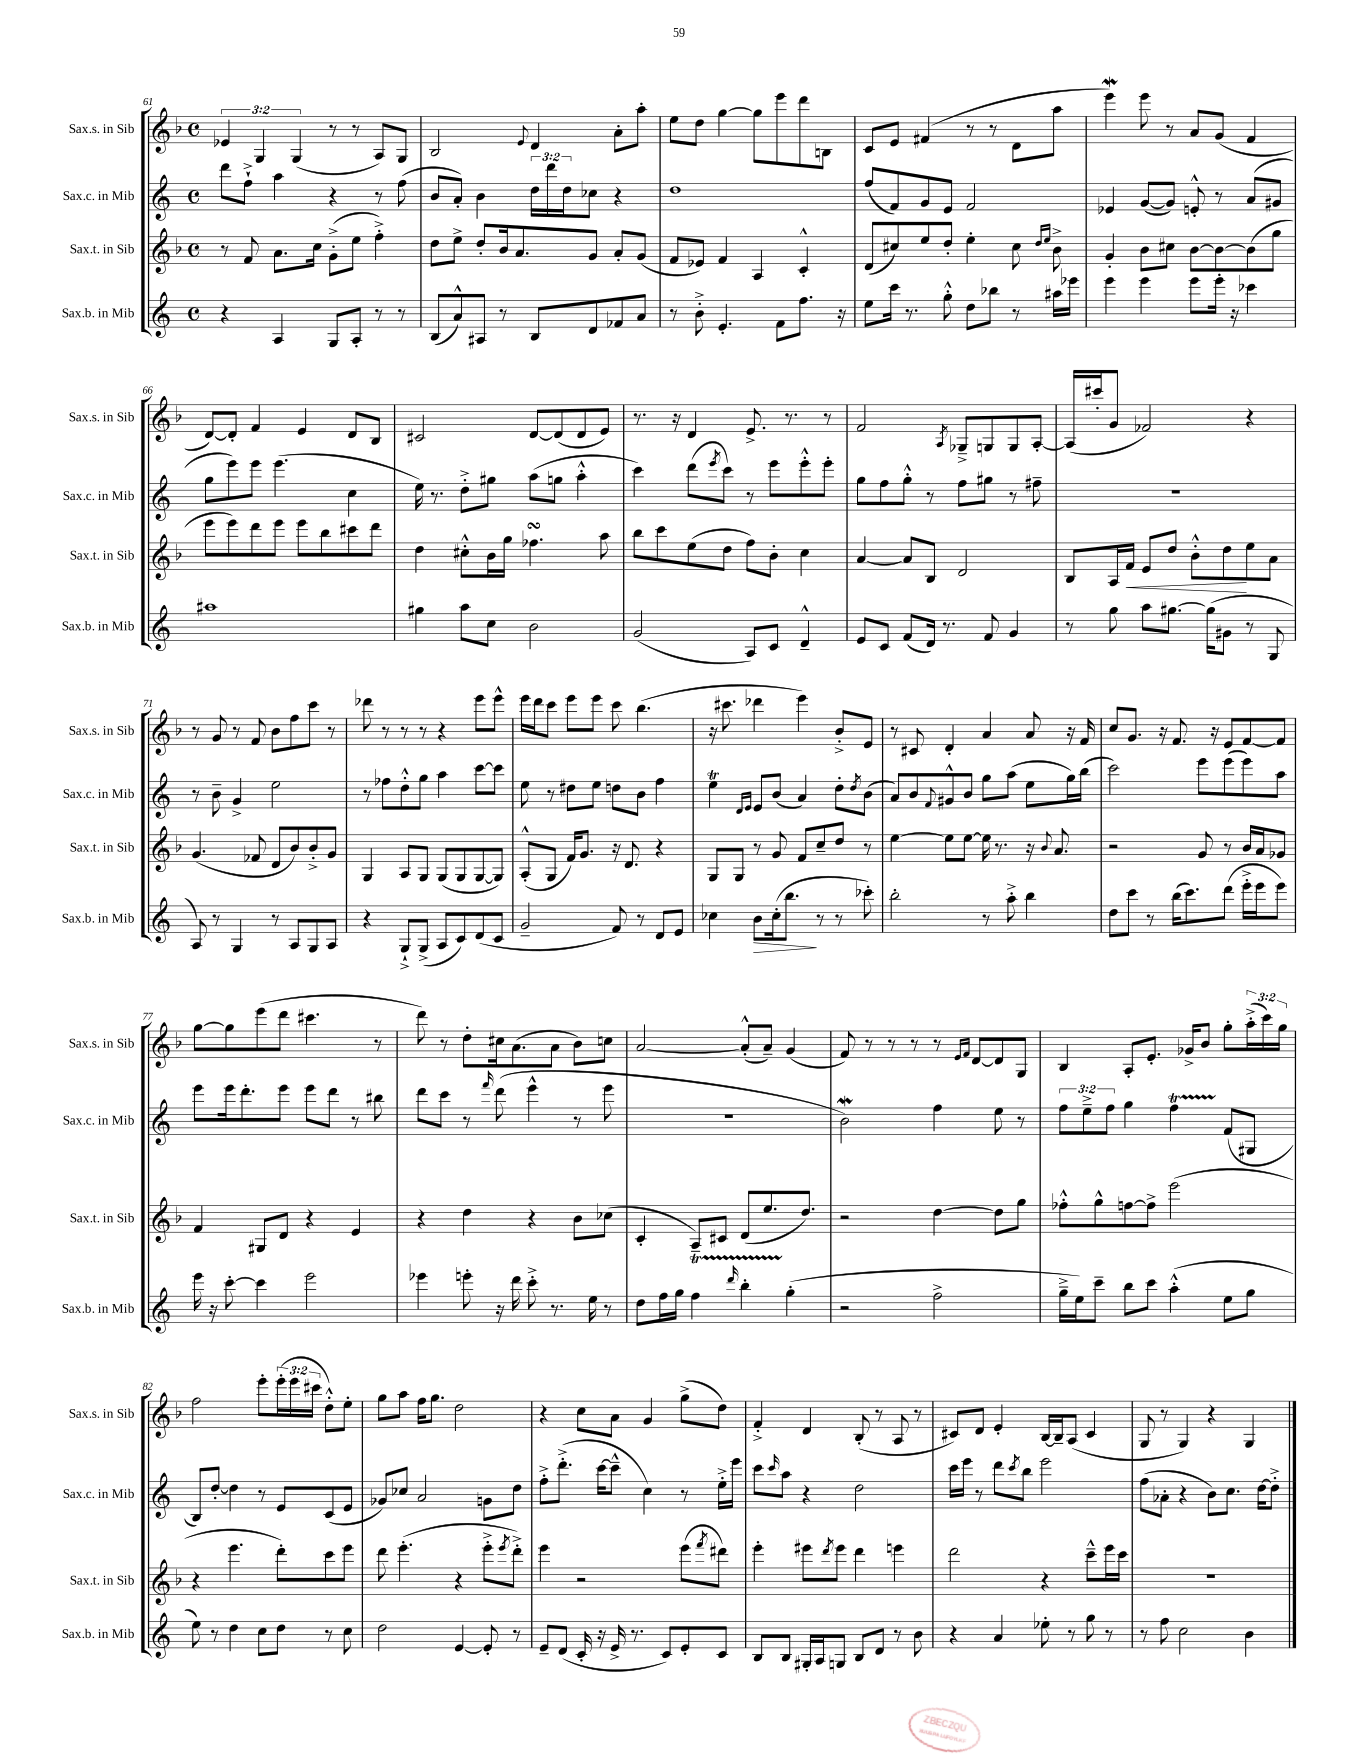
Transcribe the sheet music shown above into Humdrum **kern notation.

**kern	**kern	**kern	**kern
*staff4	*staff3	*staff2	*staff1
*clefG2	*clefG2	*clefG2	*clefG2
*k[]	*k[b-]	*k[]	*k[b-]
*M4/4	*M4/4	*M4/4	*M4/4
*met(c)	*met(c)	*met(c)	*met(c)
4r	8r	8ddd\L	6e-/
.	8f/	8ff`^\J	.
.	.	.	6G/
4A/	8.a\L	4aa\	.
.	.	.	(6G/
.	16cc\Jk	.	.
8G/L	(8g'^\L	4r	8r
8A'/J	8ee\J	.	8r
8r	4ff'^\)	8r	8A/L)
8r	.	(8ff\	8G/J
=	=	=	=
(8B/L	8dd\L	8b/L	2B-/
8a^^/)	8ee^\J	8a'/J)	.
8A#/J	8dd'/L	4b\	.
8r	16b-/k	.	.
.	8.a/	.	.
.	.	.	8qqe/
8B/L	.	24dd\LL	4d/
.	.	24ddd\	.
.	.	24dd\J	.
8d/	8g/J	8cc-\J	.
8f-/	8a'/L	4r	8a'\L
8a/J	(8g/J	.	8aa'\J
=	=	=	=
8r	8f/L	1dd	8ee\L
8b'^\	8e-/J)	.	8dd\J
4.e'/	4f/	.	[4gg\
.	4A/	.	8gg\]L
8f\L	.	.	8eee\
8.ff\J	4c'^^/	.	8ddd\
.	.	.	8B\J
16r	.	.	.
=	=	=	=
8ee\L	(8d/L	(8ff/L	8c/L
16ccc\Jk	8cc#/)	8f/)	8e/J
8.r	.	.	.
.	8ee/	8g/	(4f#/
8gg'^^\	8dd'/J	8e/J	.
8dd\L	4ee'\	2f/	8r
8bb-\J	.	.	8r
8r	8cc#\	.	8d\L
.	16qqdd/LL	.	.
.	16qqee/JJ	.	.
16aa#\LL	8b-^\	.	8aa\J
16eee-\JJ	.	.	.
=	=	=	=
4eee\	4g'/	4e-/	4eee\)
4eee\	8b-\L	([8g/L	8eee\
.	8cc#\J	8g/]J)	8r
8eee\L	[8b-\L	8e'^^/	8a/L
16eee'\Jk	8b-\_	8r	(8g/J
16r	.	.	.
4ccc-\	(8b-\]	(8a/L	4f/
.	8gg\J	8g#/J	.
=	=	=	=
1aa#	8eee\L	8gg\L	[8d/L)
.	8eee\)	8eee\)	8d'/]J
.	8ddd\	8eee\J	4f/
.	8eee\J	(4.eee\	.
.	8eee\L	.	4e/
.	8bb-\	.	.
.	8ccc#\	4cc\	8d/L
.	8ddd\J	.	8B-/J
=	=	=	=
4gg#\	4dd\	16ee\)	2c#/
.	.	8.r	.
8aa\L	8cc#'^^\L	8dd'^\L	.
8cc\J	16b-\L	8gg#\J	.
.	16gg\JJ	.	.
2b\	4.ff-\	(8aa\L	[8d/L
.	.	8gg\J	(8d/]
.	.	4aa'^^\	8d/
.	8aa\	.	8e/J)
=	=	=	=
(2g/	8bb-\L	4ccc\)	8.r
.	8ccc\	.	.
.	.	.	16r
.	(8ee\	(8ddd\L	4d/
.	.	8qeee/	.
.	8dd\J	8ccc\J)	.
8A/L)	8ff\L)	8r	8.e^/
8c/J	8b-'\J	8eee\L	.
.	.	.	8.r
4d~^^/	4cc\	8eee'^^\	.
.	.	8eee'\J	8r
=	=	=	=
8e/L	[4a/	8gg\L	2f/
8c/J	.	8ff\	.
(8f/L	8a/]L	8gg'^^\J	.
16d/Jk)	8B-/J	8r	.
8.r	.	.	.
.	.	.	8qA/
.	2d/	8ff\L	8G-~^/L
8f/	.	8gg#\J	8G/
4g/	.	8r	8G/
.	.	8ff#~\	[8A'/J
=	=	=	=
8r	8B-/L	1r	(16A/]LL
.	.	.	16ccc#'/J
8gg\	16A/L	.	8g/J
.	16f/JJ	.	.
8aa\L	8e/L	.	2f-/)
[8.gg#\J	8dd/J	.	.
.	8b-'^^\L	.	.
(16gg#\]LK	.	.	.
8g#\J	8dd\	.	.
8r	8ee\	.	4r
8G/	8a\J	.	.
=	=	=	=
8A/)	(4.g/	8r	8r
8r	.	8b~\	8g/
4G/	.	4g^/	8r
.	8f-/	.	8f/
8r	8d/L	2ee\	8b-\L
8A/L	8b-/)	.	8ff\
8G/	8b-'^/	.	8ccc\J
8A/J	8g/J	.	8r
=	=	=	=
4r	4G/	8r	8ddd-\
.	.	8ff-\L	8r
8G`^/L	8A/L	8dd'^^\	8r
(8G^/J	8G/J	8gg\J	8r
8A/L	(8G/L	4aa\	4r
8c/)	8G/	.	.
(8d/	[8G/	[8ccc\L	8eee\L
8c/J	8G/]J)	8ccc\]J	8eee^^\J
=	=	=	=
2g~/	(8A'^^/L	8ee\	16eee\LL
.	.	.	16ddd\J
.	8G/J	8r	8ccc\J
.	16f/LK)	8dd#\L	8eee\L
.	8.g/J	.	.
.	.	8ee\J	8eee\J
8f/)	16r	8dd\L	8ccc\
.	8.d/	.	.
8r	.	8b\J	(4.bb-\
8d/L	4r	4ff\	.
8e/J	.	.	.
=	=	=	=
4cc-\	8G/L	4ee\	16r
.	.	.	8.ccc#\
.	8G/J	.	.
.	.	16qqd/LL	.
.	.	16qqe/JJ	.
8b\L	8r	8e/L	4ddd-\
(16cc-'\k	8g/	(8b/J	.
8.bb\J	.	.	.
.	8f/L	4a/)	4eee\)
8r	8cc~/	.	.
8r	8dd/J	8dd'\L	8b-'^/L
.	.	8qdd/	.
8ccc-'\)	8r	(8b\J	8e/J
=	=	=	=
2bb'\	[4ee\	8a/L)	8r
.	.	8b/	8c#/
.	.	8qqf/	.
.	8ee\]L	8g#^^/	4d'/
.	[8ee\J	8b/J	.
8r	16ee\]	8gg\L	4a/
.	8.r	.	.
8aa'^\	.	(8aa\J	.
4bb\	16r	8ee\L	8a/
.	8qqb-/	.	.
.	8.a/	.	.
.	.	16gg\L)	16r
.	.	(16bb\JJ	16f/
=	=	=	=
8dd\L	2r	2ccc\)	8cc/L
8ccc\J	.	.	8.g/J
8r	.	.	.
.	.	.	16r
(16bb\LK	.	.	8.f/
8.ccc\)	.	.	.
.	8g/	8eee\L	.
.	.	.	16r
(8ddd\J	8r	(8eee\	8e/L
16eee'^\LL	16b-/LL	8eee\)	[8f/
16eee\J	16a/J	.	.
8eee\J)	8g-/J	8aa\J	8f/]J
=	=	=	=
16eee\	4f/	8eee\L	[8gg\L
16r	.	.	.
[8ccc'\	.	16eee\k	8gg\]
.	.	8.ddd'\	.
4ccc\]	8G#/L	.	(8eee\
.	8d/J	8eee\J	8ddd\J
2eee\	4r	8eee\L	4.ccc#\
.	.	8ddd\J	.
.	4e/	8r	.
.	.	8bb#\	8r
=	=	=	=
4eee-\	4r	8ddd\L	8ddd\)
.	.	8ccc\J	8r
8eee'\	4dd\	8r	8dd'\L
.	.	16qqfff/	.
16r	.	(8ddd\	16cc#\k
16ddd\	.	.	(8.a\
8ccc'^\	4r	4eee^^\	.
8.r	.	.	8a\J
.	8b-\L	8r	8b-\L)
16ee\	.	.	.
8r	(8cc-\J	8eee\	8cc\J
=	=	=	=
8dd\L	4c'/	1r	[2a/
16ff\L	.	.	.
16gg\JJ	.	.	.
4ff\	8A~/L)	.	.
.	8c#/J	.	.
16qqddd/	.	.	.
4bb'\	(8d/L	.	(8a'^^/]L
.	8.ee/	.	8a~/J)
(4gg'\	.	.	(4g/
.	8.dd/J)	.	.
=	=	=	=
2r	2r	2b\)	8f/)
.	.	.	8r
.	.	.	8r
.	.	.	8r
2ff^\	[4dd\	4ff\	8r
.	.	.	16qqe/LL
.	.	.	16qqf/JJ
.	.	.	[8d/L
.	8dd\]L	8ee\	8d/]
.	8gg\J	8r	8G/J
=	=	=	=
16gg~^\LL	8ff-'^^\L	12ff\L	4B-/
16ee\J)	.	.	.
.	.	12ee~^\	.
8ccc~\J	8gg^^\	.	.
.	.	12ff\J	.
8bb\L	[8ff\	4gg\	8A'/L
8ccc\J	8ff^\]J	.	8.e'/J
(4aa'^^\	(2eee\	4ff\	.
.	.	.	16g-^/LK
.	.	.	8b-/J
8ee\L	.	(8f/L	8gg'\L
8gg\J	.	8G#/J	(24aa'^\L
.	.	.	24ccc\)
.	.	.	24gg\JJ
=	=	=	=
8ee\)	4r	8B/L)	2ff\
8r	.	[8dd'/J	.
4dd\	4.eee\	4dd\]	.
8cc\L	.	8r	8eee'\L
8dd\J	8ddd'\L)	8e/L	(24eee'\L
.	.	.	24eee\
.	.	.	24ccc#\JJ
8r	8ccc\	(8c/	8dd'^^\L)
8cc\	8eee\J	8e/J	8ee'\J
=	=	=	=
2dd\	8ddd\	8g-/L)	8gg\L
.	(4.eee'\	8cc-/J	8aa\J
.	.	2a/	16ff\LK
.	.	.	8.gg\J
[4e/	4r	.	2dd\
8e'/]	8eee'^\L	8g\L	.
.	8qeee/	.	.
8r	8ddd'^\J)	8dd\J	.
=	=	=	=
8e~/L	4eee\	8ff'^\L	4r
(8d/J	.	(8.ddd'^\J	.
16c'/	2r	.	8cc\L
16r	.	[16ccc\LK	.
16e^/	.	8ccc~^^\]J	8a\J
8.r	.	.	.
.	.	4cc\)	4g/
8c/L)	.	.	.
8e'/	(8eee\L	8r	(8gg^\L
.	8qfff/	.	.
8c/J	8ddd#\J)	16ee'^\LL	8dd\J)
.	.	16eee\JJ	.
=	=	=	=
8B/L	4eee'\	8ccc\L	4f'^/
.	.	16qqccc/	.
8B/J	.	8aa\J	.
16G#'/LL	8eee#\L	4r	4d/
16A/J	.	.	.
.	8qddd/	.	.
8G/J	8eee#\J	.	.
8B/L	4ddd\	2dd\	(8B-'/
8d/J	.	.	8r
8r	4eee\	.	8A/
8b\	.	.	8r
=	=	=	=
4r	2ddd\	16ccc\LL	8c#/L)
.	.	16eee\JJ	.
.	.	8r	8d/J
4a/	.	8ddd\L	4e'/
.	.	8qccc/	.
.	.	8bb\J	.
8ee-'\	4r	2eee\	[16B-/LL
.	.	.	16B-~/]J
8r	.	.	(8A/J
8gg\	8ccc~^^\L	.	4c#/
8r	16eee\L	.	.
.	16ccc\JJ	.	.
=	=	=	=
8r	1r	(8ff\L	8G/
8ff\	.	8a-'\J	8r
2cc\	.	4r	4G/)
.	.	8b\L)	4r
.	.	8.cc\J	.
4b\	.	.	4G/
.	.	[16dd\LK	.
.	.	8dd'^\]J	.
==	==	==	==
*-	*-	*-	*-
